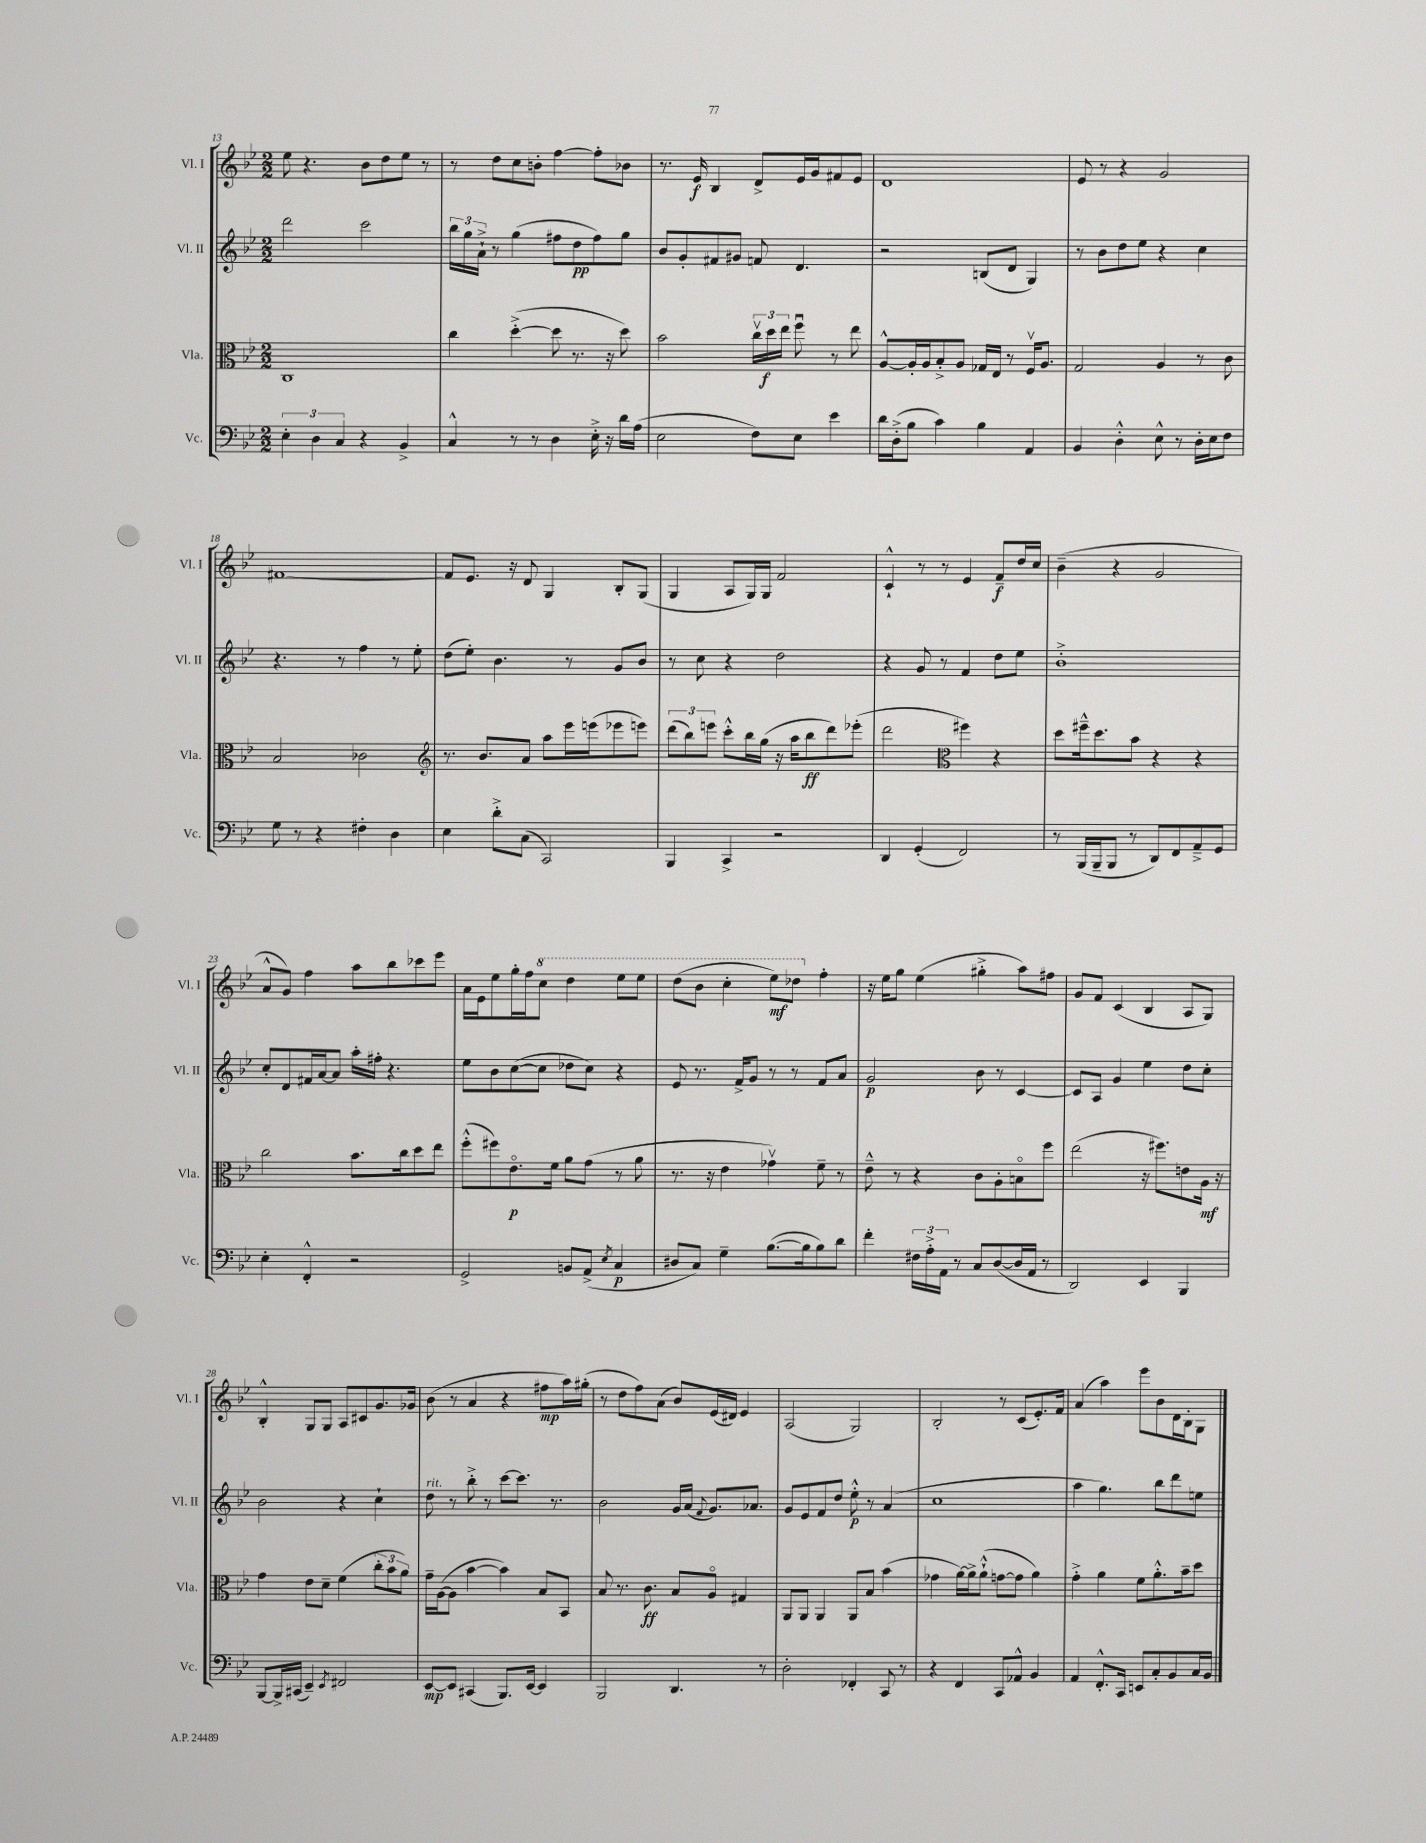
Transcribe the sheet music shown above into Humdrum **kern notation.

**kern	**kern	**kern	**kern
*staff4	*staff3	*staff2	*staff1
*clefF4	*clefC3	*clefG2	*clefG2
*k[b-e-]	*k[b-e-]	*k[b-e-]	*k[b-e-]
*M2/2	*M2/2	*M2/2	*M2/2
6E-'\	1C	2ddd\	8ee-\
.	.	.	4.r
6D\	.	.	.
6C/	.	.	.
4r	.	2ccc\	8b-\L
.	.	.	8dd\
4BB-^/	.	.	8ee-\J
.	.	.	8r
=	=	=	=
4C^^/	4cc\	24bb-\LL	8r
.	.	24gg\	.
.	.	24a`^\JJ	.
.	.	8r	8dd\L
8r	([4dd'^\	(4gg\	8cc\
8r	.	.	8b'\J
4D\	8dd\]	8ff#\L	[4ff\
.	8.r	8dd\	.
16E-'^\	.	8ff#\)	8ff'\]L
16r	16r	.	.
16d\LL	8dd\)	8gg\J	8b-\J
(16A\JJ	.	.	.
=	=	=	=
2E-\	2b-\	8b-/L	8.r
.	.	8g'/	.
.	.	.	16e-/
.	.	8f#/	4B-/
.	.	8g#/J	.
8F\L)	24ccv\LL	8f/	8d^/L
.	24dd\	.	.
.	24ee-\JJ	.	.
8E-\J	8ffu\	4.d/	16e-/L
.	.	.	16g/J
4e-\	8r	.	8f#/
.	8ee-\	.	8e-/J
=	=	=	=
16d\LL	[8A^^/L	2r	1d
(16D'^\J	.	.	.
8B-\J	16A'/]L	.	.
.	16A/J	.	.
4c\)	8B-'^/	.	.
.	8A/J	.	.
4B-\	16G-/LL	(8B/L	.
.	16E-/JJ	.	.
.	8r	8d/J	.
4AA/	16Fv/LK	4G/)	.
.	8.A/J	.	.
=	=	=	=
4BB-/	2G/	8r	8e-/
.	.	8b-\L	8r
4D'^^\	.	8dd\	4r
.	.	8ee-\J	.
8E-^^\	4A/	4r	2g/
8r	.	.	.
16D'\LL	8r	4cc\	.
16E-\J	.	.	.
8F\J	8c\	.	.
=	=	=	=
8G\	2B-/	4.r	[1f#
8r	.	.	.
4r	.	.	.
.	.	8r	.
4F#'\	2c-\	4ff\	.
4D\	.	8r	.
.	.	8ee-'\	.
=	=	=	=
*	*clefG2	*	*
4E-\	8.r	(8dd\L	8f#/]L
.	.	8ee-'\J)	8.e-/J
.	8.b-/L	.	.
8d'^\L	.	4.b-\	.
.	.	.	16r
(8C\J	8a/J	.	8d/
2CC/)	8aa\L	.	4G/
.	16eee-\L	8r	.
.	(16eee\J	.	.
.	8eee-\	8g/L	8B-'/L
.	8eee\J)	8b-/J	(8G/J
=	=	=	=
4BBB-/	(12ddd\L	8r	4G/
.	12bb-\)	.	.
.	.	8cc\	.
.	12eee\J	.	.
4CC^/	8ccc'^^\L	4r	8A/L
.	16bb-\L	.	16G/L)
.	(16gg\JJ	.	16G/JJ
2r	16r	2dd\	2f/
.	16aa\LK	.	.
.	8bb-\	.	.
.	8ddd\)	.	.
.	(8eee-'\J	.	.
=	=	=	=
4DD/	2ddd\	4r	4c`^^/
(4GG'/	.	8g/	8r
.	.	8r	8r
*	*clefC3	*	*
2FF/)	4ff#\)	4f/	4e-/
.	4r	8dd\L	8f~/L
.	.	8ee-\J	16dd/L
.	.	.	16cc/JJ
=	=	=	=
8r	8dd\L	1b-'^	(4b-~\
(16BBB-/LL	16ff#~^^\k	.	.
16BBB-~/J	8.dd\	.	.
8BBB-/J	.	.	4r
8r	8b-\J	.	.
8DD/L)	4r	.	2g/
8FF/	.	.	.
8AA~^/	4r	.	.
8GG/J	.	.	.
=	=	=	=
4E-'\	2cc\	8cc'/L	8a^^/L
.	.	8d/	8g/J)
4FF'^^/	.	16f#/L	4ff\
.	.	[16a/J	.
.	.	8a/]J	.
2r	8.b-\L	16aa'\LL	8aa\L
.	.	16ff#'\JJ	.
.	.	4.r	8bb-\
.	16cc\k	.	.
.	8dd\	.	8ccc-\
.	8ee-\J	.	8eee-\J
=	=	=	=
2GG^/	(8ff'^^\L	8ee-\L	16a\LL
.	.	.	16e-\J
.	8ff#\)	8b-\	8ee-\
.	8.e-o\	([8cc\	16gg'\L
.	.	.	16ff\J
.	.	8cc\]J	8ccc\J
.	16f\Jk	.	.
8BB/L	8a\L	8dd-\L	4ddd\
(8AA^/J	(8g\J	8cc\J)	.
8qE-/	.	.	.
4C/	8r	4r	8eee-\L
.	8a\	.	8eee-\J
=	=	=	=
8D#/L	8.r	8e-/	(8ddd\L
8C/J)	.	8.r	8bb-\J
.	16r	.	.
4G~\	4e-\	.	4ccc'\
.	.	16f^/LK	.
.	.	8g/J	.
([8.B-\L	4g-v\)	8r	8eee-\L)
.	.	8r	8ddd-\J
16B-\]k	.	.	.
8B-\)	8f~\	8f/L	4ff'\
8d\J	8r	8a/J	.
=	=	=	=
4f'\	8e-~^^\	2g/	16r
.	.	.	16ee-\LK
.	8r	.	8gg\J
24F#\LL	4r	.	(4ee-\
24A'^\	.	.	.
24AA\JJ	.	.	.
8r	.	.	.
8C/L	8c\L	8b-\	4gg#'^\
([8D/	8A'\	8r	.
16D/]L	8Bo\	[4c/	8aa\L)
16AA/JJ	.	.	.
8r	8ff\J	.	8ff#\J
=	=	=	=
2DD/)	(2ee-\	8c/]L	8g/L
.	.	8A/J	8f/J
.	.	4g/	(4c/
4EE-/	16r	4ee-\	4B-/
.	8.ff#\L)	.	.
4BBB-/	8e\	8dd\L	8A/L
.	16A\Jk	8cc'\J	8G/J)
.	16r	.	.
=	=	=	=
[8BBB-/L	4g\	2b-\	4B-'^^/
16BBB-^/]L	.	.	.
(16CC#/JJ	.	.	.
4EE-~/)	8e-\L	.	8G/L
.	8d~\J	.	8G/J
8qEE-/	.	.	.
2FF#/	(4f\	4r	8A/L
.	.	.	8c#/
.	12cc'\L	4cc`\	8.g/
.	12b-\	.	.
.	12a\J)	.	.
.	.	.	16g-/Jk
=	=	=	=
[8EE-/L	16g~\LL	8dd\	(8b-\
.	([16A\J	.	.
8EE-/]J	8A\]J	8r	8r
(4CC#/	[4b-\	8bb-'^\	4a/
.	.	8r	.
8.BBB-/L)	4b-\])	[8ccc\L	4r
.	.	8.ccc\]J	.
[16EE-/Jk	.	.	.
4EE-/]	8B-/L	.	8ff#\L
.	.	8.r	.
.	8BB-/J	.	16aa\L)
.	.	.	(16gg#'\JJ
=	=	=	=
2BBB-/	8B-/	2b-\	8r
.	8.r	.	8dd\L
.	.	.	8ff\)
.	8.c\	.	.
.	.	.	(8a\J
4.DD/	8B-/L	16g/LL	8b-/L)
.	.	(16a/JJ	.
.	.	8qqf/	.
.	8Ao/J	8.g/L)	(16e-/L
.	.	.	16d#/JJ)
.	4G#/	.	4e-/
.	.	8.a-/J	.
8r	.	.	.
=	=	=	=
2D'\	8AA/L	8g/L	(2A/
.	8AA/J	8e-/	.
.	4AA/	8f/	.
.	.	8dd/J	.
4FF-'/	8AA/L	8ee-'^^\	2G/)
.	8B-/J	8r	.
8CC/	(4b-\	(4a/	.
8r	.	.	.
=	=	=	=
4r	4g-\	1cc	2B-'/
4FF/	[16a\LL)	.	.
.	16a^\]J	.	.
.	(8a`^^\J	.	.
8CC/L	[8g\L	.	8r
8AA-^^/J	8g\]J	.	(8c/L
4BB-/	4a\)	.	8.e-'/)
.	.	.	16f/Jk
=	=	=	=
4AA/	4g'^\	4aa\	(4a/
8.FF'^^/L	4a\	4.gg\)	4aa\)
16CC/Jk	.	.	.
8EE/L	8f\L	.	8eee-\L
8C'/	8.a'^^\	8bb-\L	8b-\
8BB-/	.	8ddd\	16d\L
.	16b-~\k	.	16B-'\J
16C/L	8dd\J	8ee\J	8G\J
16BB-/JJ	.	.	.
==	==	==	==
*-	*-	*-	*-
